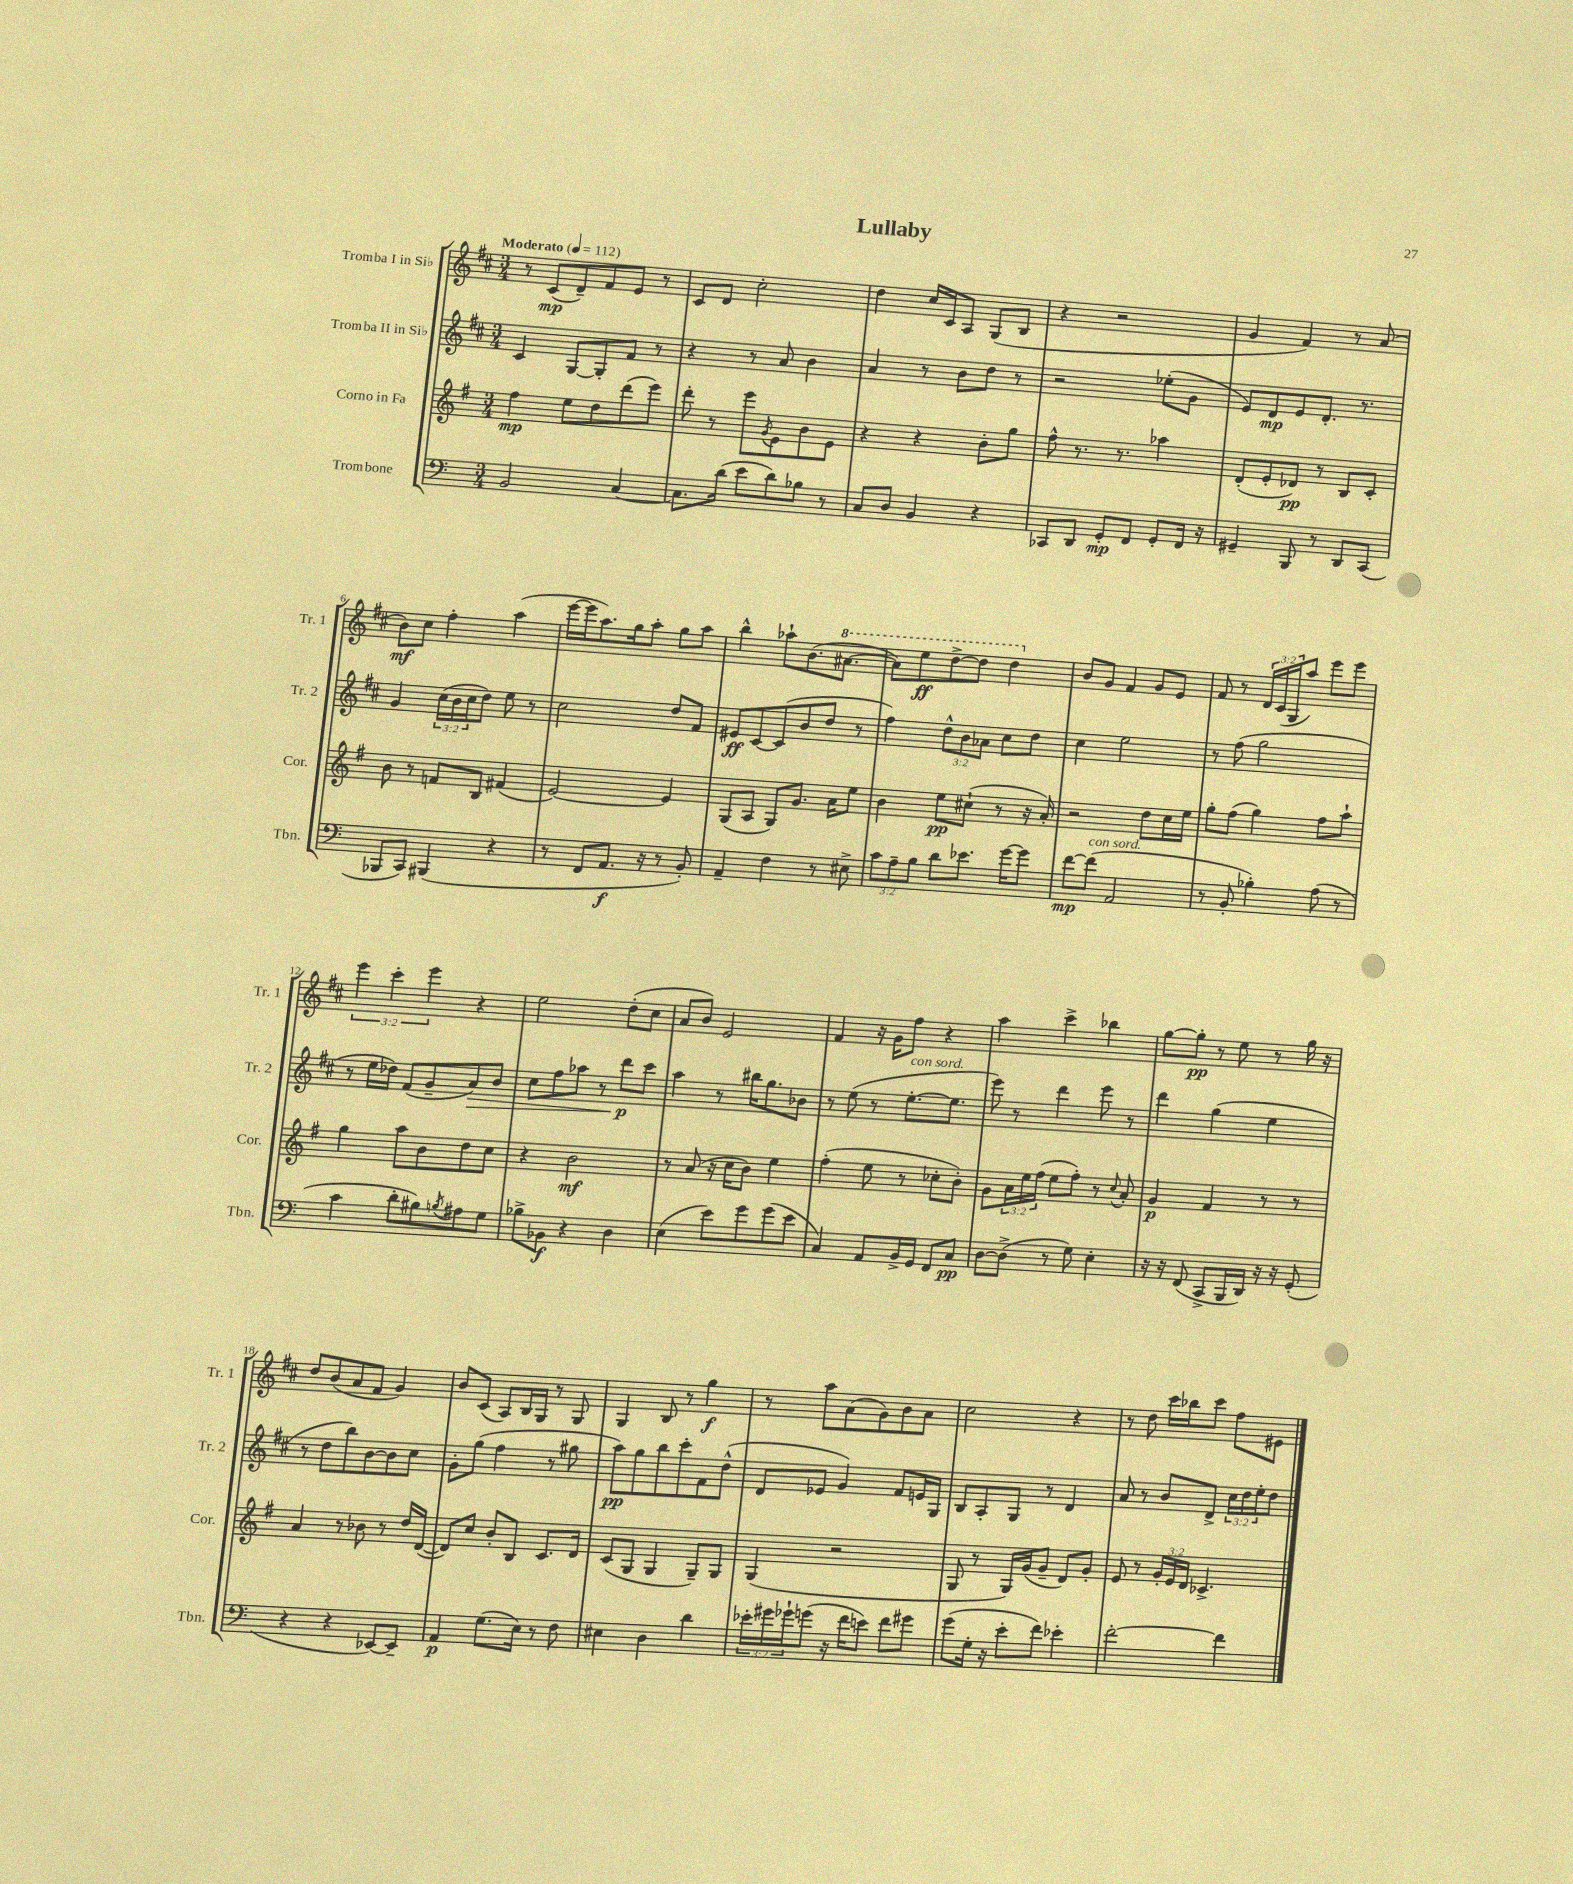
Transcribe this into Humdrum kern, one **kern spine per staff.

**kern	**kern	**kern	**kern
*staff4	*staff3	*staff2	*staff1
*clefF4	*clefG2	*clefG2	*clefG2
*k[]	*k[f#]	*k[f#c#]	*k[f#c#]
*M3/4	*M3/4	*M3/4	*M3/4
*MM112	*MM112	*MM112	*MM112
2BB/	4ff#\	4c#/	8r
.	.	.	(8c#/L
.	8ee\L	[8G/L	8d~/)
.	8dd\	8G'/]	8f#/
[4C/	(8ddd\	8f#/J	8e/J
.	8eee\J)	8r	8r
=	=	=	=
8.C\]L	8ddd'\	4r	8c#/L
.	8r	.	8d/J
(16d\Jk	.	.	.
8e\L	8eee\L	8r	2cc#'\
.	8qg/	.	.
8d\)	8e\	8a/	.
8B-\J	8b\	4b\	.
8r	8e\J	.	.
=	=	=	=
8C/L	4r	4a/	4dd\
8D/J	.	.	.
4BB/	4r	8r	16cc#/LL
.	.	.	16c#/J
.	.	8b\L	8A/J
4r	8b'\L	8dd\J	(8G/L
.	8gg\J	8r	8B/J
=	=	=	=
8CC-/L	8ff#^^\	2r	4r
8DD/J	8.r	.	.
8GG'/L	.	.	2r
.	8.r	.	.
8FF/J	.	.	.
8GG'/L	4aa-\	(8ee-'\L	.
16FF/Jk	.	8g\J	.
16r	.	.	.
=	=	=	=
4GG#~/	(8d'/L	8e/L)	4g/
.	8e'/	8d/	.
8BBB/	8d-/J)	8e/	4f#/)
8r	8r	8.d'/J	.
8DD/L	8B/L	.	8r
.	.	8.r	.
(8CC/J	8c'/J	.	(8a/
=	=	=	=
8BBB-/L	8b\	4g/	8b\L)
8CC/J)	8r	.	8cc#\J
(4BBB#/	8f/L	(24cc#\LL	4ff#'\
.	.	24b\	.
.	.	24cc#\J	.
.	8B/J	8dd\J)	.
4r	(4f#/	8ee\	(4aa\
.	.	8r	.
=	=	=	=
8r	[2e/)	2cc#\	[16eee\LL
.	.	.	16eee\]J
8FF/L	.	.	8.aa\)
8.AA/J	.	.	.
.	.	.	16gg\k
.	.	.	8aa'\J
16r	.	.	.
8r	4e/]	8dd/L	8gg\L
8BB'/)	.	8f#/J	8aa\J
=	=	=	=
4AA~/	(8G/L	8e#/L	4bb^^\
.	8A/J	[8c#/	.
4F\	8G/L)	(8c#/]	8aa-`\L
.	8.g/J	8b/	(8.b\
8r	.	8dd/J	.
.	16a\LK	.	[8.aa#\J
8E#^\	8ee\J	8r	.
=	=	=	=
12c\L	4b\	4ff#\)	8aa#\]L)
12A~\	.	.	.
.	.	.	8eee\
12B\J	.	.	.
8d\L	8ee\L	12dd^^\L	[8ddd^\
.	.	12b\	.
8.e-\J	(8cc#`\J	.	8ddd\]J
.	.	12a-\J	.
.	8r	8cc#\L	4ddd\
[16g\LK	.	.	.
8g\]J	16r	8dd\J	.
.	16a'/)	.	.
=	=	=	=
[8f\L	2r	4cc#\	8b/L
(8f\]J	.	.	8g/J
2AA/	.	2ee\	4f#/
.	8dd\L	.	8g/L
.	16cc\L	.	8e/J
.	16ee\JJ	.	.
=	=	=	=
8r	8gg'\L	8r	8f#/
8BB'/	(8ff#\J	(8ff#\	8r
4B-'\)	4gg\)	2gg\	24d/LL
.	.	.	(24c#/
.	.	.	24G/J
.	.	.	8aa/J)
(8A\	8ff#\L	.	8eee\L
8r	8aa`\J	.	8eee\J
=	=	=	=
4c\	4gg\	8r	6eee\
.	.	16ee\LL	.
.	.	.	6ccc#'\
.	.	16dd-\JJ)	.
8d'\L	8aa\L	(8f#/L	.
.	.	.	6eee\
8B#\)	8b\	8g~/	.
8qB/	.	.	.
8A#\	8dd\	8a/)	4r
8G\J	8cc\J	8b/J	.
=	=	=	=
8B-^\L	4r	8cc#\L	2ee\
8BB-\J	.	8ff#\	.
4r	2b\	8aa-\J	.
.	.	8r	.
4D\	.	8ddd\L	(8dd'\L
.	.	8ccc#\J	8cc#\J
=	=	=	=
(4E\	8r	4aa\	8a/L
.	(8a/	.	8b/J)
8e\L)	16r	8r	2e/
.	16cc\LK	.	.
8g\	8b\J)	16bb#\LK	.
.	.	8.gg\	.
(8g\	4ee\	.	.
8e\J	.	8b-\J	.
=	=	=	=
4C/)	(4ff#'\	8r	4f#/
.	.	(8ee\	.
8AA/L	8ee\	8r	16r
.	.	.	16g\LK
16BB^/L	8r	[8.ee'\L	8ff#\J
16GG/JJ	.	.	.
8FF/L	8cc-'\L	.	4r
.	.	8.ee\]J	.
8C/J	8b'\J)	.	.
=	=	=	=
[8D\L	8g\L	8eee\)	4aa\
(8D^\]J	24a\L	8r	.
.	24ee\	.	.
.	(24ff#\JJ	.	.
8r	8ee\L	4ddd\	4ccc#^\
8G\)	8ff#'\J)	.	.
4E'\	8r	8eee\	4bb-\
.	8qqcc/	.	.
.	8a'/	8r	.
=	=	=	=
16r	4g/	4ddd\	[8gg\L
16r	.	.	.
(8FF/	.	.	8gg'\]J
8CC^/L	4f#/	(4gg\	8r
16BBB/L	.	.	8ee\
16DD/JJ)	.	.	.
16r	8r	4ee\	8r
16r	.	.	.
(8GG'/	8r	.	16gg\
.	.	.	16r
=	=	=	=
4r	4a/	8r	8dd/L
.	.	8dd\L	(8b/
4r	8r	8bb\)	8a/
.	8b-\	[8b\	8f#/J
[8EE-/L)	8r	8b\]	4g/)
8EE-~/]J	16dd/LL	8cc#\J	.
.	([16d/JJ	.	.
=	=	=	=
4AA/	8d/]L)	8g'\L	8b/L
.	8cc/J	(8gg\J	(8c#/J
(8.G\L	8b'/L	4ff#\	8A/L)
.	8B/J	.	16B/L
16E\Jk)	.	.	16G/JJ
8r	8.c/L	8r	8r
8F\	.	8gg#\	8G/
.	16d/Jk	.	.
=	=	=	=
4E#\	(8c/L	8aa\L)	4G/
.	8G/J	8gg\	.
4D\	4G/	8bb\	8B/
.	.	8ccc#'\	8r
4d\	8G~/L)	8f#\	4gg\
.	8G/J	(8dd^^\J	.
=	=	=	=
24e-'\LL	(4G/	8d/L	8r
24g#\	.	.	.
24g-`\J	.	.	.
(8g\J	.	8e-/J	8aa\L
16r	2r	4g/)	(8a\
16f\LK	.	.	.
8e\J)	.	.	8g\)
8f\L	.	8f#/L	8b\
8g#\J	.	16e/L	8a\J
.	.	16G/JJ	.
=	=	=	=
(8g\L	8G/	8B/L	2cc#\
16G'\Jk	8r	8A'/	.
16r	.	.	.
8e'\L	16G/LL)	8G/J	.
.	(16g/J	.	.
8f\J)	8g~/J	8r	.
4e-'\	8d/L)	4d/	4r
.	8g'/J	.	.
=	=	=	=
[2f'\	8e/	8a/	8r
.	8r	8r	8dd\
.	24g'/LL	8b/L	16ccc#\LL
.	24e/	.	.
.	.	.	16bb-\J
.	24d/JJ	.	.
.	4.c-^/	8d^/J	8ccc#\J
4f\]	.	24cc#\LL	8ff#\L
.	.	24dd\	.
.	.	24ee'\J	.
.	.	8dd\J	8e#\J
==	==	==	==
*-	*-	*-	*-
